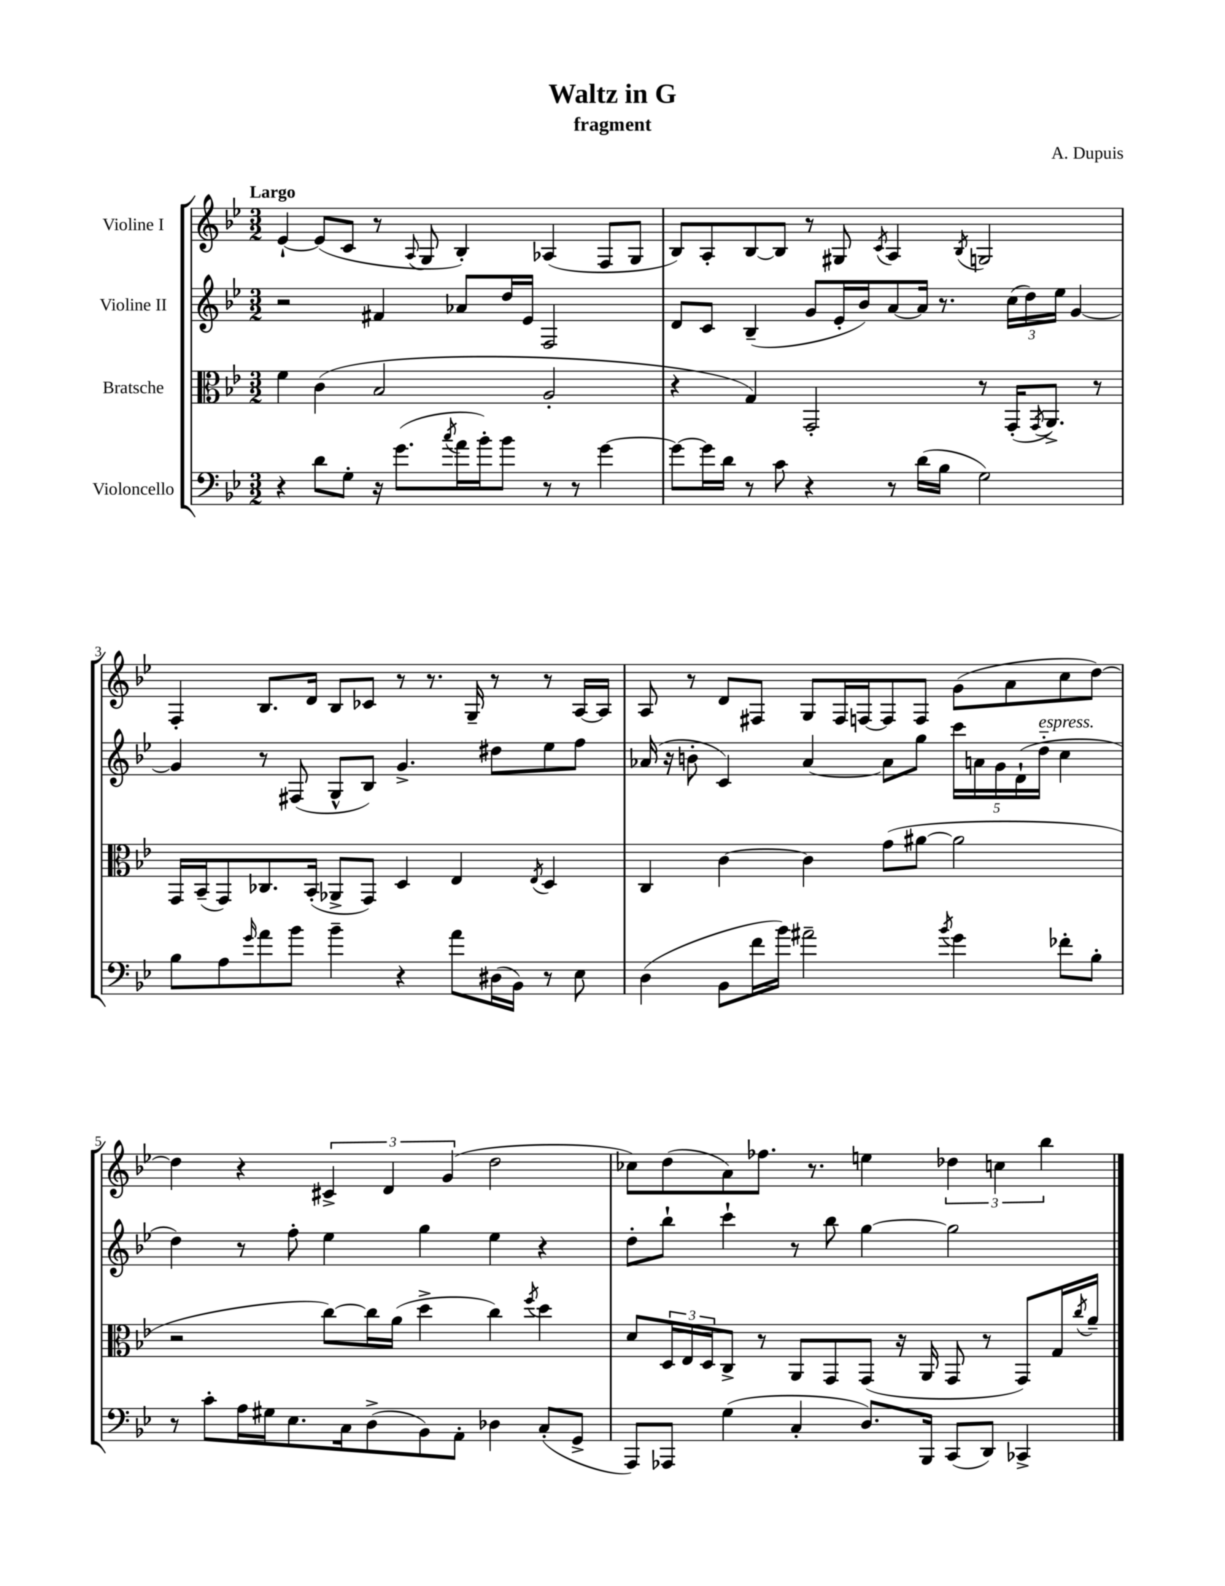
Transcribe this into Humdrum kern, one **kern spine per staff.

**kern	**kern	**kern	**kern
*part4	*part3	*part2	*part1
*staff4	*staff3	*staff2	*staff1
*I"Violoncello	*I"Bratsche	*I"Violine II	*I"Violine I
*clefF4	*clefC3	*clefG2	*clefG2
*k[b-e-]	*k[b-e-]	*k[b-e-]	*k[b-e-]
*M3/2	*M3/2	*M3/2	*M3/2
=1	=1	=1	=1
!	!	!	!LO:TX:a:B:t=Largo
4r	4f\	2r	[4e-`/
8d\L	(4c\	.	(8e-/L]
8G'\J	.	.	8c/J
16r	2B-/	4f#X/	8r
(8.g\L	.	.	.
.	.	.	8qqA/
.	.	.	8G/
8qcc/	.	.	.
16a\L	.	8a-X/L	4B-'/)
16b-'\J)	.	.	.
8b-\J	.	16dd/L	.
.	.	16e-/JJ	.
8r	2A'/	2F/	(4A-X/
8r	.	.	.
[4g\	.	.	8F/L
.	.	.	8G/J
=2	=2	=2	=2
8g\L_	4r	8d/L	8B-/L)
16g\L]	.	8c/J	8A'/
16d\JJ	.	.	.
8r	4G/)	(4B-~/	[8B-/
8c\	.	.	8B-/J]
4r	2GG'/	8g/L	8r
.	.	16e-'/L	8G#X/
.	.	16b-/J)	.
.	.	.	8qc/
8r	.	[8a/	4A/
(16d\LL	.	16a/Jk]	.
16B-\JJ	.	8.r	.
.	.	.	8qB-/
2G\)	8r	.	2Gn/
.	(16GG'/KL	(24cc\LL	.
.	.	24dd\)	.
.	8qGG/	.	.
.	8.AA^/J)	.	.
.	.	24ee-\JJ	.
.	.	[4g/	.
.	8r	.	.
!!LO:LB:g=z
=3	=3	=3	=3
8B-\L	16GG/LL	4g/]	4F'/
.	(16BB-~/J	.	.
8A\	8GG/)	.	.
16qqg/	.	.	.
8a\	8.C-X/	8r	8.B-/L
8b-\J	.	(8F#X/	.
.	(16BB-'/Jk	.	16d/Jk
4b-~\	8AA-X^/L	8G^^/L	8B-/L
.	8GG/J)	8B-/J)	8c-X/J
4r	4D/	4.g^/	8r
.	.	.	8.r
8a\L	4E-/	.	.
.	.	.	16G~/
(16D#X\L	.	8dd#X\L	8r
16BB-\JJ)	.	.	.
.	8qE-/	.	.
8r	4D/	8ee-\	8r
8E-\	.	8ff\J	[16A/LL
.	.	.	16A/JJ]
=4	=4	=4	=4
(4D\	4C/	(16a-X/	8A/
.	.	16r	.
.	.	8bn'\	8r
8BB-\L	[4c\	4c/)	8d/L
16f\L	.	.	8F#X/J
16b-\JJ)	.	.	.
2a#X~\	4c\]	[4a-/	8G/L
.	.	.	16F#/L
.	.	.	[16Fn/J
.	(8g\L	8a-\L]	8F/]
.	[8a#X\J	8gg\J	8F/J
8qb-/	.	.	.
4g\	2a#\]	20ccc\LL	(8g\L
.	.	20an\	.
.	.	20g\	.
.	.	.	8a\
.	.	(20d`\	.
!	!	!LO:TX:a:i:t=espress.	!
.	.	20dd\JJ	.
8f-X'\L	.	4cc\	8cc\
8B-'\J	.	.	[8dd\J)
!!LO:LB:g=z
=5	=5	=5	=5
8r	2r	4dd\)	4dd\]
8c'\L	.	.	.
16A\L	.	8r	4r
16G#X\J	.	.	.
8.E-\	.	8ff'\	.
.	[8cc\L)	4ee-\	6c#X^/
16C\k	.	.	.
(8D^\	16cc\L]	.	.
.	.	.	6d/
.	(16a\JJ	.	.
8BB-\)	4dd^\	4gg\	.
.	.	.	(6g/
8AA'\J	.	.	.
4D-X\	4cc\)	4ee-\	2dd\
.	8qff/	.	.
(8C'/L	4dd\	4r	.
8GG^/J	.	.	.
=6	=6	=6	=6
8AAA/L)	8d/L	8dd'\L	8cc-X\L)
8AAA-X/J	24D/L	8bb-`\J	(8dd\
.	24E-/	.	.
.	24D/J	.	.
(4G\	8C^/J	4ccc`\	8a\)
.	8r	.	8.ff-X\J
4C'/	8AA/L	8r	.
.	.	.	8.r
.	8GG/	8bb-\	.
8.D/L)	(8GG/J	[4gg\	4een\
.	16r	.	.
16BBB-/Jk	16AA/	.	.
(8CC/L	8GG/	2gg\]	6dd-X\
8DD/J)	8r	.	.
.	.	.	6ccn\
4CC-X^/	8GG/L)	.	.
.	.	.	6bb-\
.	16G/L	.	.
.	8qcc/	.	.
.	16a~/JJ	.	.
==	==	==	==
*-	*-	*-	*-
